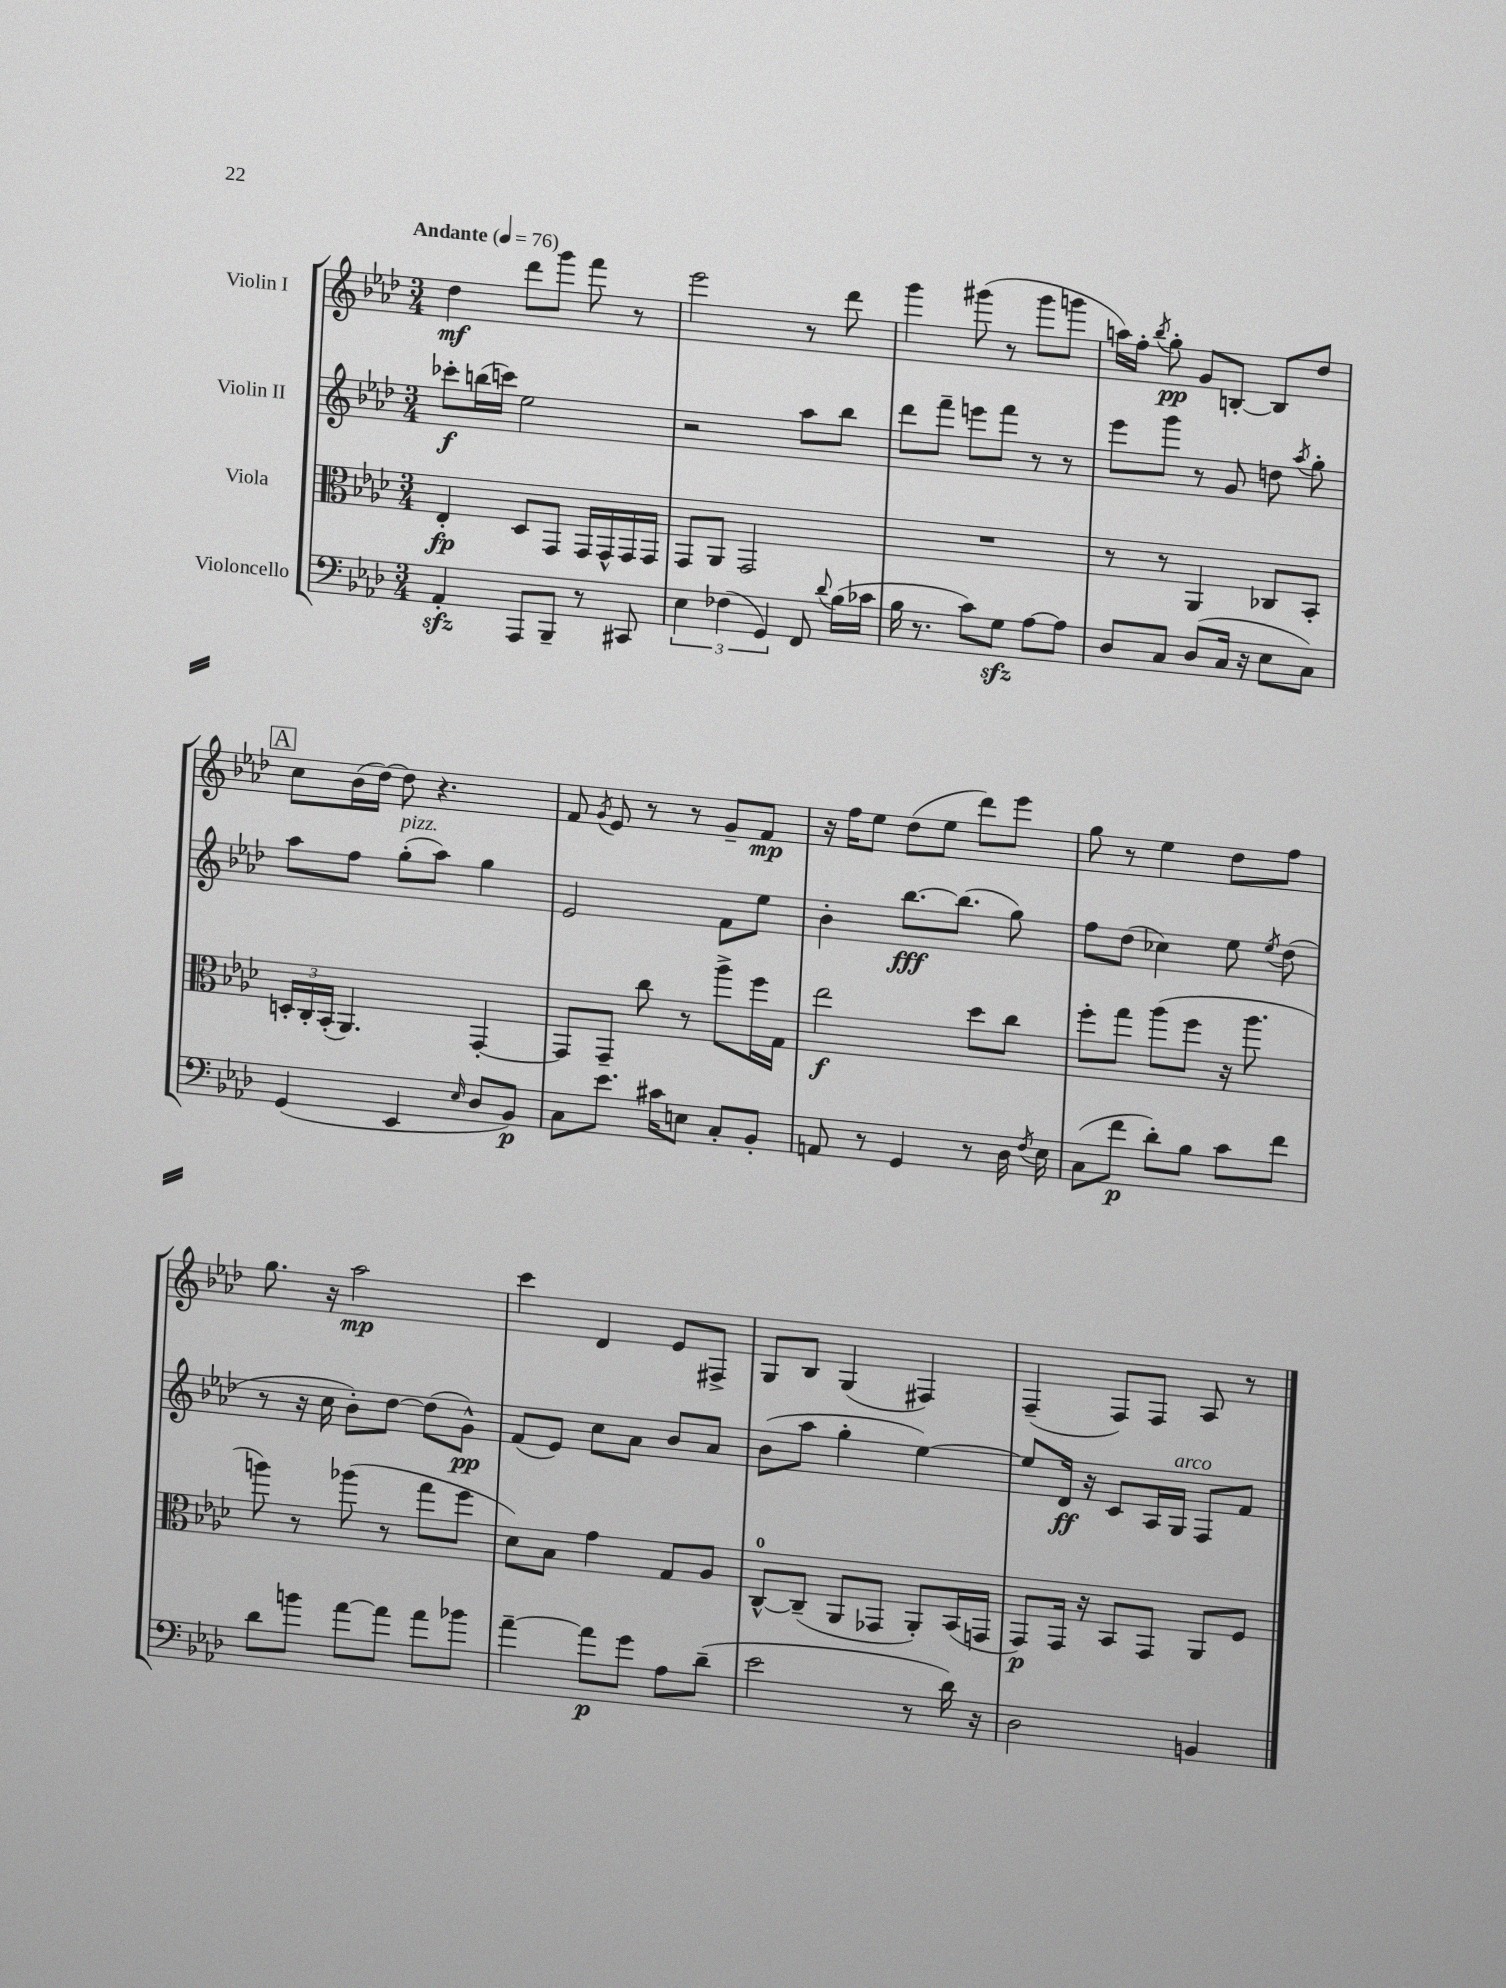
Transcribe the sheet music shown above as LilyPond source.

<<
\new StaffGroup <<
\new Staff = "s0" \with { instrumentName = "Violin I" } {
    \clef treble \key aes \major \numericTimeSignature \time 3/4 \tempo "Andante" 4 = 76
    \autoBeamOff des''4\mf des'''8[ g'''8] f'''8 r8 |
    ees'''2 r8 des'''8 |
    g'''4 gis'''8( r8 gis'''8[ g'''8] |
    a''16[) f''16]-. \acciaccatura { bes''8 } g''8-.\pp g'8[ b8]~-. b8[ des''8] |
    \mark \markup { \box "A" } c''8[ bes'16( des''16]~) des''8 r4. |
    f'8 \acciaccatura { g'8 } ees'8 r8 r8 g'8[-- f'8]\mp |
    r16 f''16[ ees''8] des''8[( ees''8] des'''8[) ees'''8] |
    g''8 r8 ees''4 des''8[ f''8] |
    g''8. r16 aes''2\mp |
    c'''4 des'4 ees'8[ fis8]-> |
    g8[ bes8] g4( fis4) |
    f4--( f8[) f8] aes8 r8 \bar "|." |
}
\new Staff = "s1" \with { instrumentName = "Violin II" } {
    \clef treble \key aes \major \numericTimeSignature \time 3/4
    \autoBeamOff ces'''8[-.\f b''16( c'''16]) ees''2 |
    r2 aes''8[ bes''8] |
    des'''8[ f'''8]-- e'''8[ f'''8] r8 r8 |
    ees'''8[ g'''8] r8 g'8 d''8 \acciaccatura { aes''8 } g''8-. |
    \mark \markup { \box "A" } aes''8[ f''8] g''8[-.^\markup { \italic "pizz." }( aes''8]) g''4 |
    ees'2 f'8[ ees''8] |
    bes'4-. bes''8.[~\fff bes''8.]( g''8) |
    f''8[ des''8]( ces''4) ees''8 \acciaccatura { ees''8 } des''8( |
    r8 r16 c''16 bes'8[-.) des''8]~ des''8[( g'8]-^\pp) |
    f'8[( ees'8]) c''8[ aes'8] bes'8[ aes'8] |
    bes'8[( aes''8] g''4-. ees''4~) |
    ees''8[ des'16]\ff r16 c'8[ aes16 g16]^\markup { \italic "arco" } f8[ f'8] \bar "|." |
}
\new Staff = "s2" \with { instrumentName = "Viola" } {
    \clef alto \key aes \major \numericTimeSignature \time 3/4
    \autoBeamOff ees4-.\fp des8[ g,8] g,16[ g,16-^ g,16 g,16] |
    g,8[ aes,8] g,2 |
    R2. |
    r8 r8 aes,4 ces8[ bes,8]-. |
    \mark \markup { \box "A" } \tuplet 3/2 { d16[-. c16-. bes,16]-.( } aes,4.) g,4~-. |
    g,8[ g,8]-- c''8 r8 aes''8[-> f''16 g16] |
    ees''2\f des''8[ c''8] |
    f''8[-. g''8] aes''8[( f''8] r16 aes''8. |
    a''8) r8 aes''8( r8 g''8[ f''8] |
    des'8[) bes8] g'4 g8[ aes8] |
    c8[-0~-^ c8]--( aes,8[ ges,8] aes,8[-.) bes,16( g,16] |
    g,8[\p) g,16] r16 bes,8[ g,8] aes,8[ f8] \bar "|." |
}
\new Staff = "s3" \with { instrumentName = "Violoncello" } {
    \clef bass \key aes \major \numericTimeSignature \time 3/4
    \autoBeamOff aes,4-.\sfz aes,,8[ bes,,8]-- r8 cis,8 |
    \tuplet 3/2 { ees4 fes4( g,4) } f,8 \appoggiatura { des'8 } bes16[( ces'16] |
    bes16 r8. c'8[) g8]\sfz aes8[~ aes8] |
    des8[ c8] des8[( c16] r16 ees8[ c8]) |
    \mark \markup { \box "A" } g,4( ees,4 \grace { ees16 } des8[ bes,8]\p) |
    c8[ ees'8.] cis'16[ e8] c8[-. bes,8]-. |
    a,8 r8 g,4 r8 des16 \acciaccatura { f8 } ees16 |
    c8[( f'8]\p des'8[-.) bes8] c'8[ f'8] |
    des'8[ b'8] aes'8[~ aes'8] aes'8[ bes'8] |
    aes'4~-- aes'8[\p g'8] aes8[ des'8]--( |
    ees'2 r8 des'16) r16 |
    des2 b,4 \bar "|." |
}
>>
>>
\layout { \context { \Score \remove "Bar_number_engraver" } }
